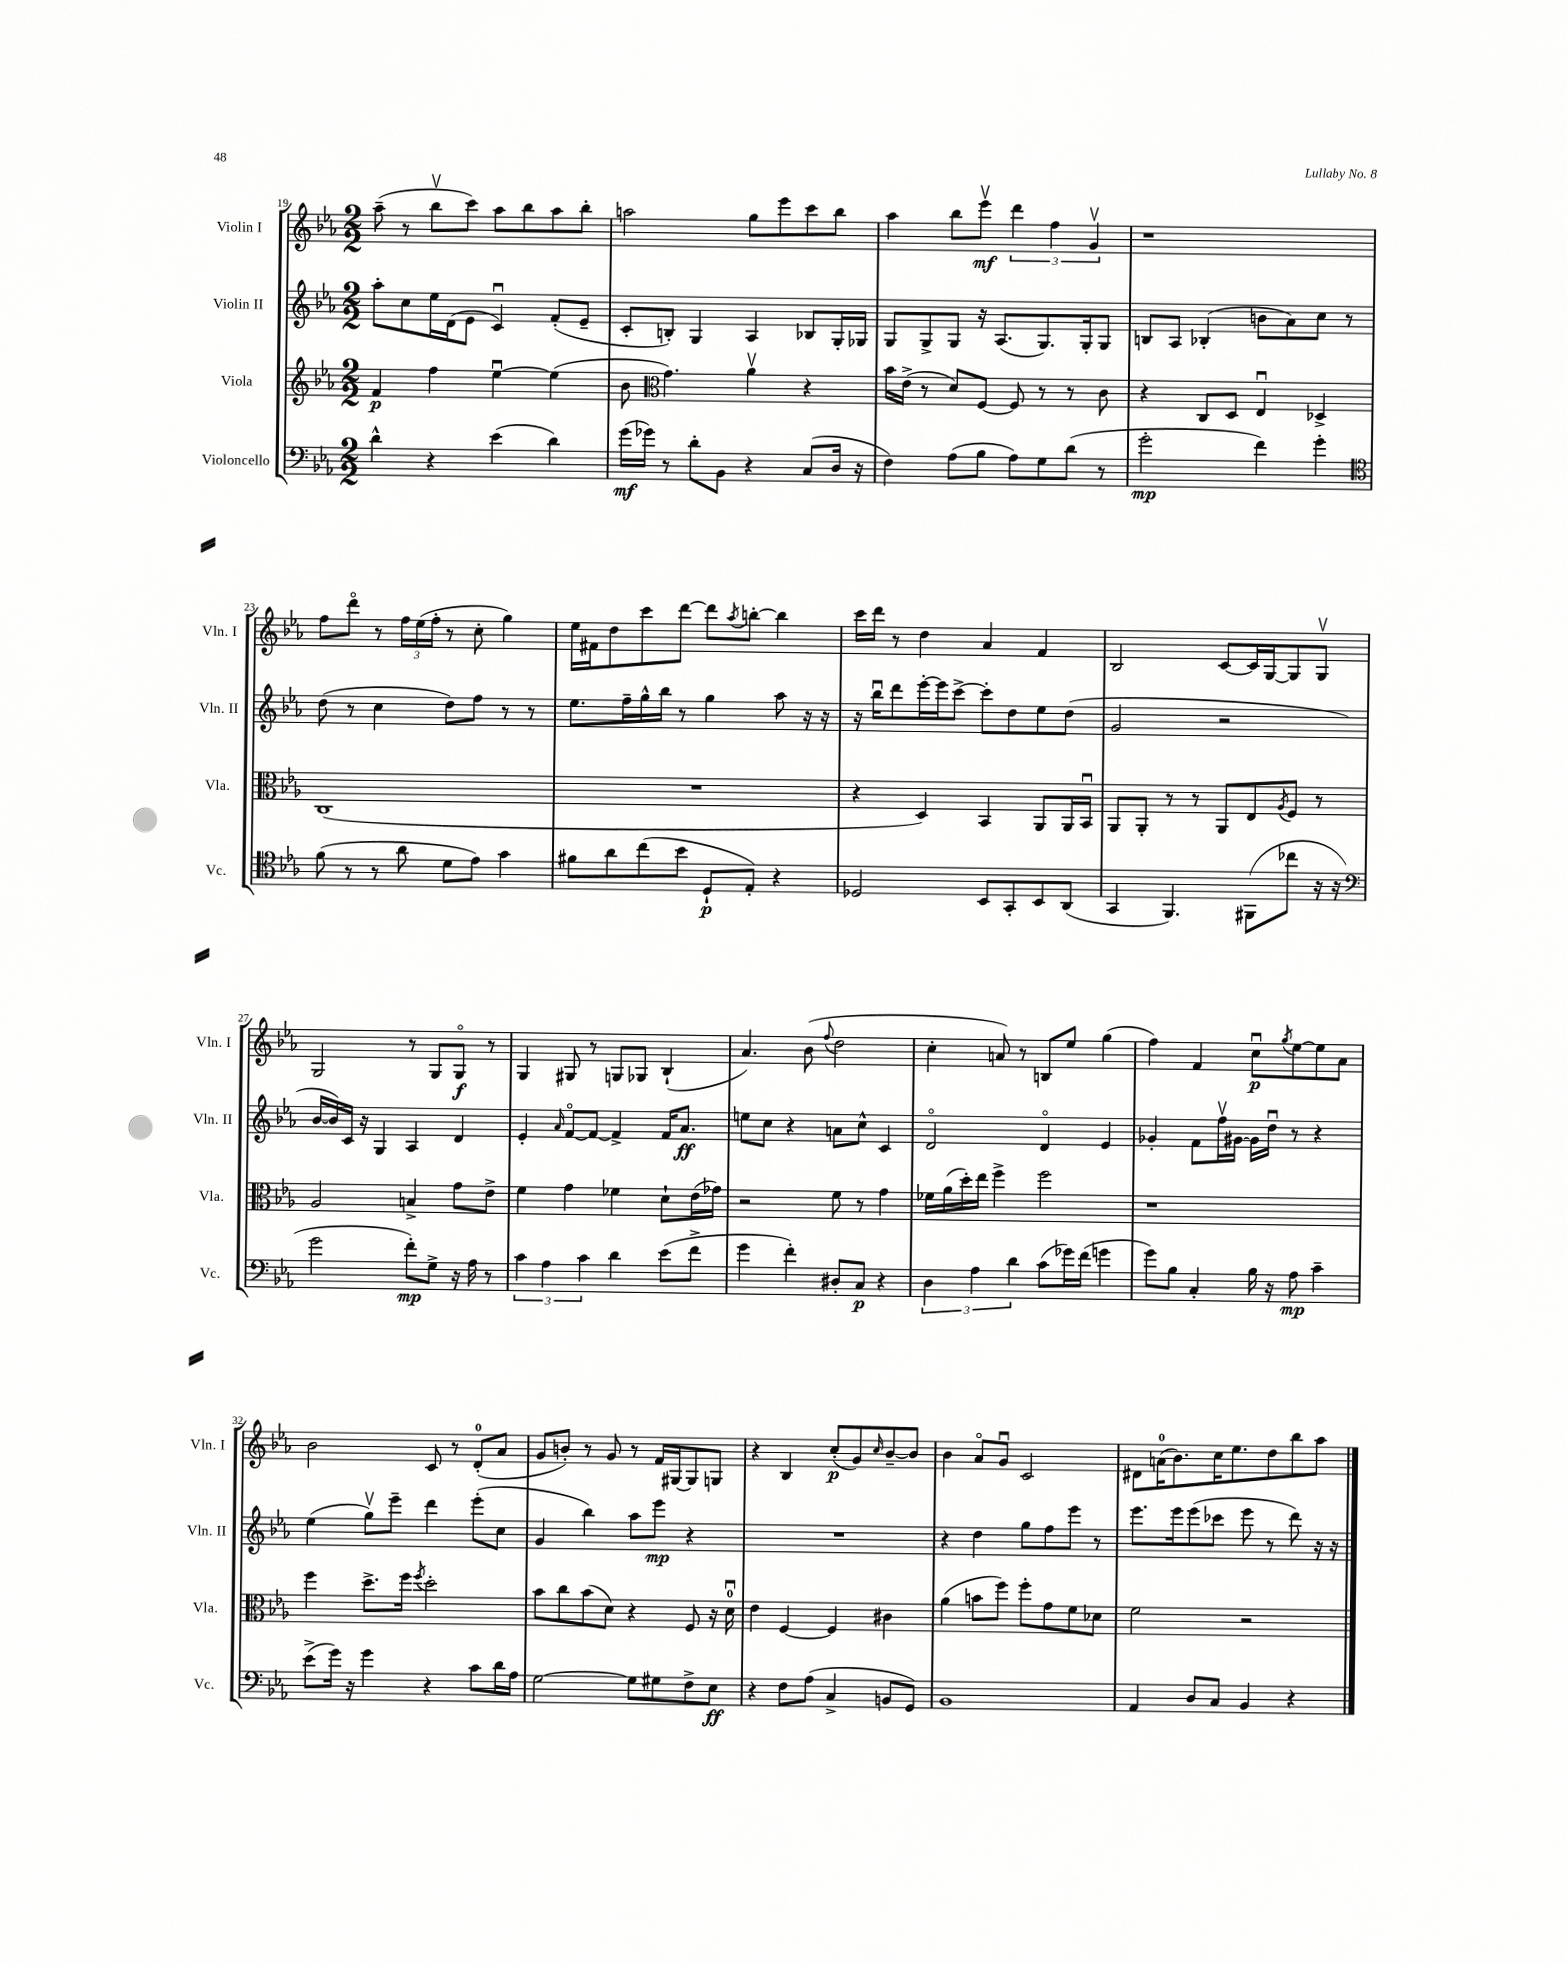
<<
\new StaffGroup <<
\new Staff = "s0" \with { instrumentName = "Violin I" shortInstrumentName = "Vln. I" } {
    \clef treble \key ees \major \numericTimeSignature \time 2/2
    aes''8--( r8 bes''8\upbow c'''8) aes''8 bes''8 aes''8 bes''8-. |
    a''2 g''8 ees'''8 c'''8 bes''8 |
    aes''4 bes''8 ees'''8\upbow\mf \tuplet 3/2 { d'''4 f''4 g'4\upbow } |
    r1 |
    f''8 d'''8\flageolet r8 \tuplet 3/2 { f''16 ees''16( f''16-. } r8 c''8-. g''4) |
    ees''16 fis'16 d''8 c'''8 d'''8~ d'''8 \acciaccatura { aes''8 } b''8~-. b''4 |
    c'''16 d'''16 r8 d''4 aes'4 f'4 |
    bes2 c'8~ c'16 g16~ g8 g8\upbow |
    g2 r8 g8 g8\flageolet\f r8 |
    g4 gis8 r8 g8 ges8 bes4-!( |
    aes'4.) bes'8( \appoggiatura { f''8 } d''2 |
    c''4-. a'8) r8 b8 ees''8 g''4( |
    f''4) f'4 c''8\downbow\p \acciaccatura { g''8 } ees''8~ ees''8 aes'8 |
    bes'2 c'8 r8 d'8-0-.( aes'8 |
    g'8 b'8-.) r8 g'8 r8 f'16 gis16~ gis8 g8 |
    r4 bes4 c''8-.\p( g'8) \grace { c''16 } bes'8~-- bes'8 |
    bes'4 aes'8\flageolet g'8\downbow c'2 |
    dis'8 a'16-0( bes'8.) c''16 ees''8. d''8 bes''8 aes''8 \bar "|." |
}
\new Staff = "s1" \with { instrumentName = "Violin II" shortInstrumentName = "Vln. II" } {
    \clef treble \key ees \major \numericTimeSignature \time 2/2
    aes''8-. c''8 ees''16 d'16( ees'8 c'4\downbow) f'8-.( ees'8-- |
    c'8-. b8-.) g4 aes4 bes8 g16-. ges16 |
    g8 g8-> g8 r16 aes8.( g8.) g16-. g8 |
    b8 aes8 bes4-.( b'8 aes'8) c''8 r8 |
    d''8( r8 c''4 d''8) f''8 r8 r8 |
    ees''8. f''16-- g''16-^ bes''16 r8 g''4 aes''8 r16 r16 |
    r16 bes''16\downbow d'''8 ees'''16~-. ees'''16 c'''8~-> c'''8-. d''8 ees''8 d''8( |
    g'2 r2 |
    bes'16~ bes'16) c'16 r16 g4 aes4 d'4 |
    ees'4-. \grace { aes'16 } f'8~\flageolet f'8~ f'4-> f'16 aes'8.\ff |
    e''8 c''8 r4 a'8 c''8-^ c'4 |
    d'2\flageolet d'4\flageolet ees'4 |
    ges'4-. f'8 f''16\upbow gis'16~ gis'16 d''16\downbow r8 r4 |
    ees''4( g''8\upbow) ees'''8-- d'''4 ees'''8-.( c''8 |
    g'4 bes''4) aes''8 ees'''8\mp r4 |
    R1 |
    r4 d''4 g''8 f''8 ees'''8 r8 |
    ees'''8. ees'''16 ees'''8( ces'''8 ees'''8 r8 d'''8) r16 r16 \bar "|." |
}
\new Staff = "s2" \with { instrumentName = "Viola" shortInstrumentName = "Vla." } {
    \clef treble \key ees \major \numericTimeSignature \time 2/2
    f'4\p f''4 ees''4~\downbow ees''4( |
    bes'8 \clef alto g'4.) aes'4\upbow r4 |
    bes'16 ees'16->( r8 d'8) f8~ f8 r8 r8 c'8 |
    r4 c8 d8 ees4\downbow des4-> |
    c1( |
    R1 |
    r4 d4) bes,4 aes,8 aes,16 bes,16\downbow |
    aes,8 aes,8-. r8 r8 aes,8 ees8 \acciaccatura { aes8 } f8 r8 |
    aes2 b4-> g'8 ees'8-> |
    f'4 g'4 fes'4 d'8-! ees'16( ges'16) |
    r2 f'8 r8 g'4 |
    fes'16 aes'16( d''16-.) ees''16 f''4-> f''2 |
    r1 |
    f''4 d''8.-> f''16 \acciaccatura { f''8 } d''2-. |
    bes'8 c''8 bes'8( d'8) r4 f8 r16 d'16-0\downbow |
    ees'4 f4~ f4 cis'4 |
    aes'4( b'8 f''8) f''8-. g'8 f'8 des'8 |
    f'2 r2 \bar "|." |
}
\new Staff = "s3" \with { instrumentName = "Violoncello" shortInstrumentName = "Vc." } {
    \clef bass \key ees \major \numericTimeSignature \time 2/2
    d'4-^ r4 ees'4( d'4) |
    g'16\mf( ges'16) r8 d'8-. bes,8 r4 c8( d16 r16 |
    f4) aes8( bes8 aes8) g8 d'8( r8 |
    g'2-.\mp f'4) g'4-. |
    \clef tenor f'8( r8 r8 aes'8 d'8 ees'8) g'4 |
    fis'8 aes'8 c''8( bes'8 d8-!\p ees8-.) r4 |
    des2 bes,8 g,8-. bes,8 aes,8( |
    g,4 f,4.) fis,8( ces''8 r16 r16 |
    \clef bass g'2 f'8-.\mp) g8-> r16 aes16 r8 |
    \tuplet 3/2 { c'4 aes4 c'4 } d'4 ees'8( f'8-> |
    g'4 f'4-.) dis8-. c8\p r4 |
    \tuplet 3/2 { d4 aes4 d'4 } c'8( ges'16) f'16( g'4 |
    g'8) bes8 c4-. bes16 r16 aes8\mp c'4-- |
    ees'8->( g'16) r16 g'4 r4 c'8 d'16 aes16 |
    g2~ g8 gis8 f8-> ees8\ff |
    r4 f8 aes8( c4-> b,8 g,8) |
    bes,1 |
    aes,4 d8 c8 bes,4 r4 \bar "|." |
}
>>
>>
\layout { \context { \Score currentBarNumber = #19 } }
